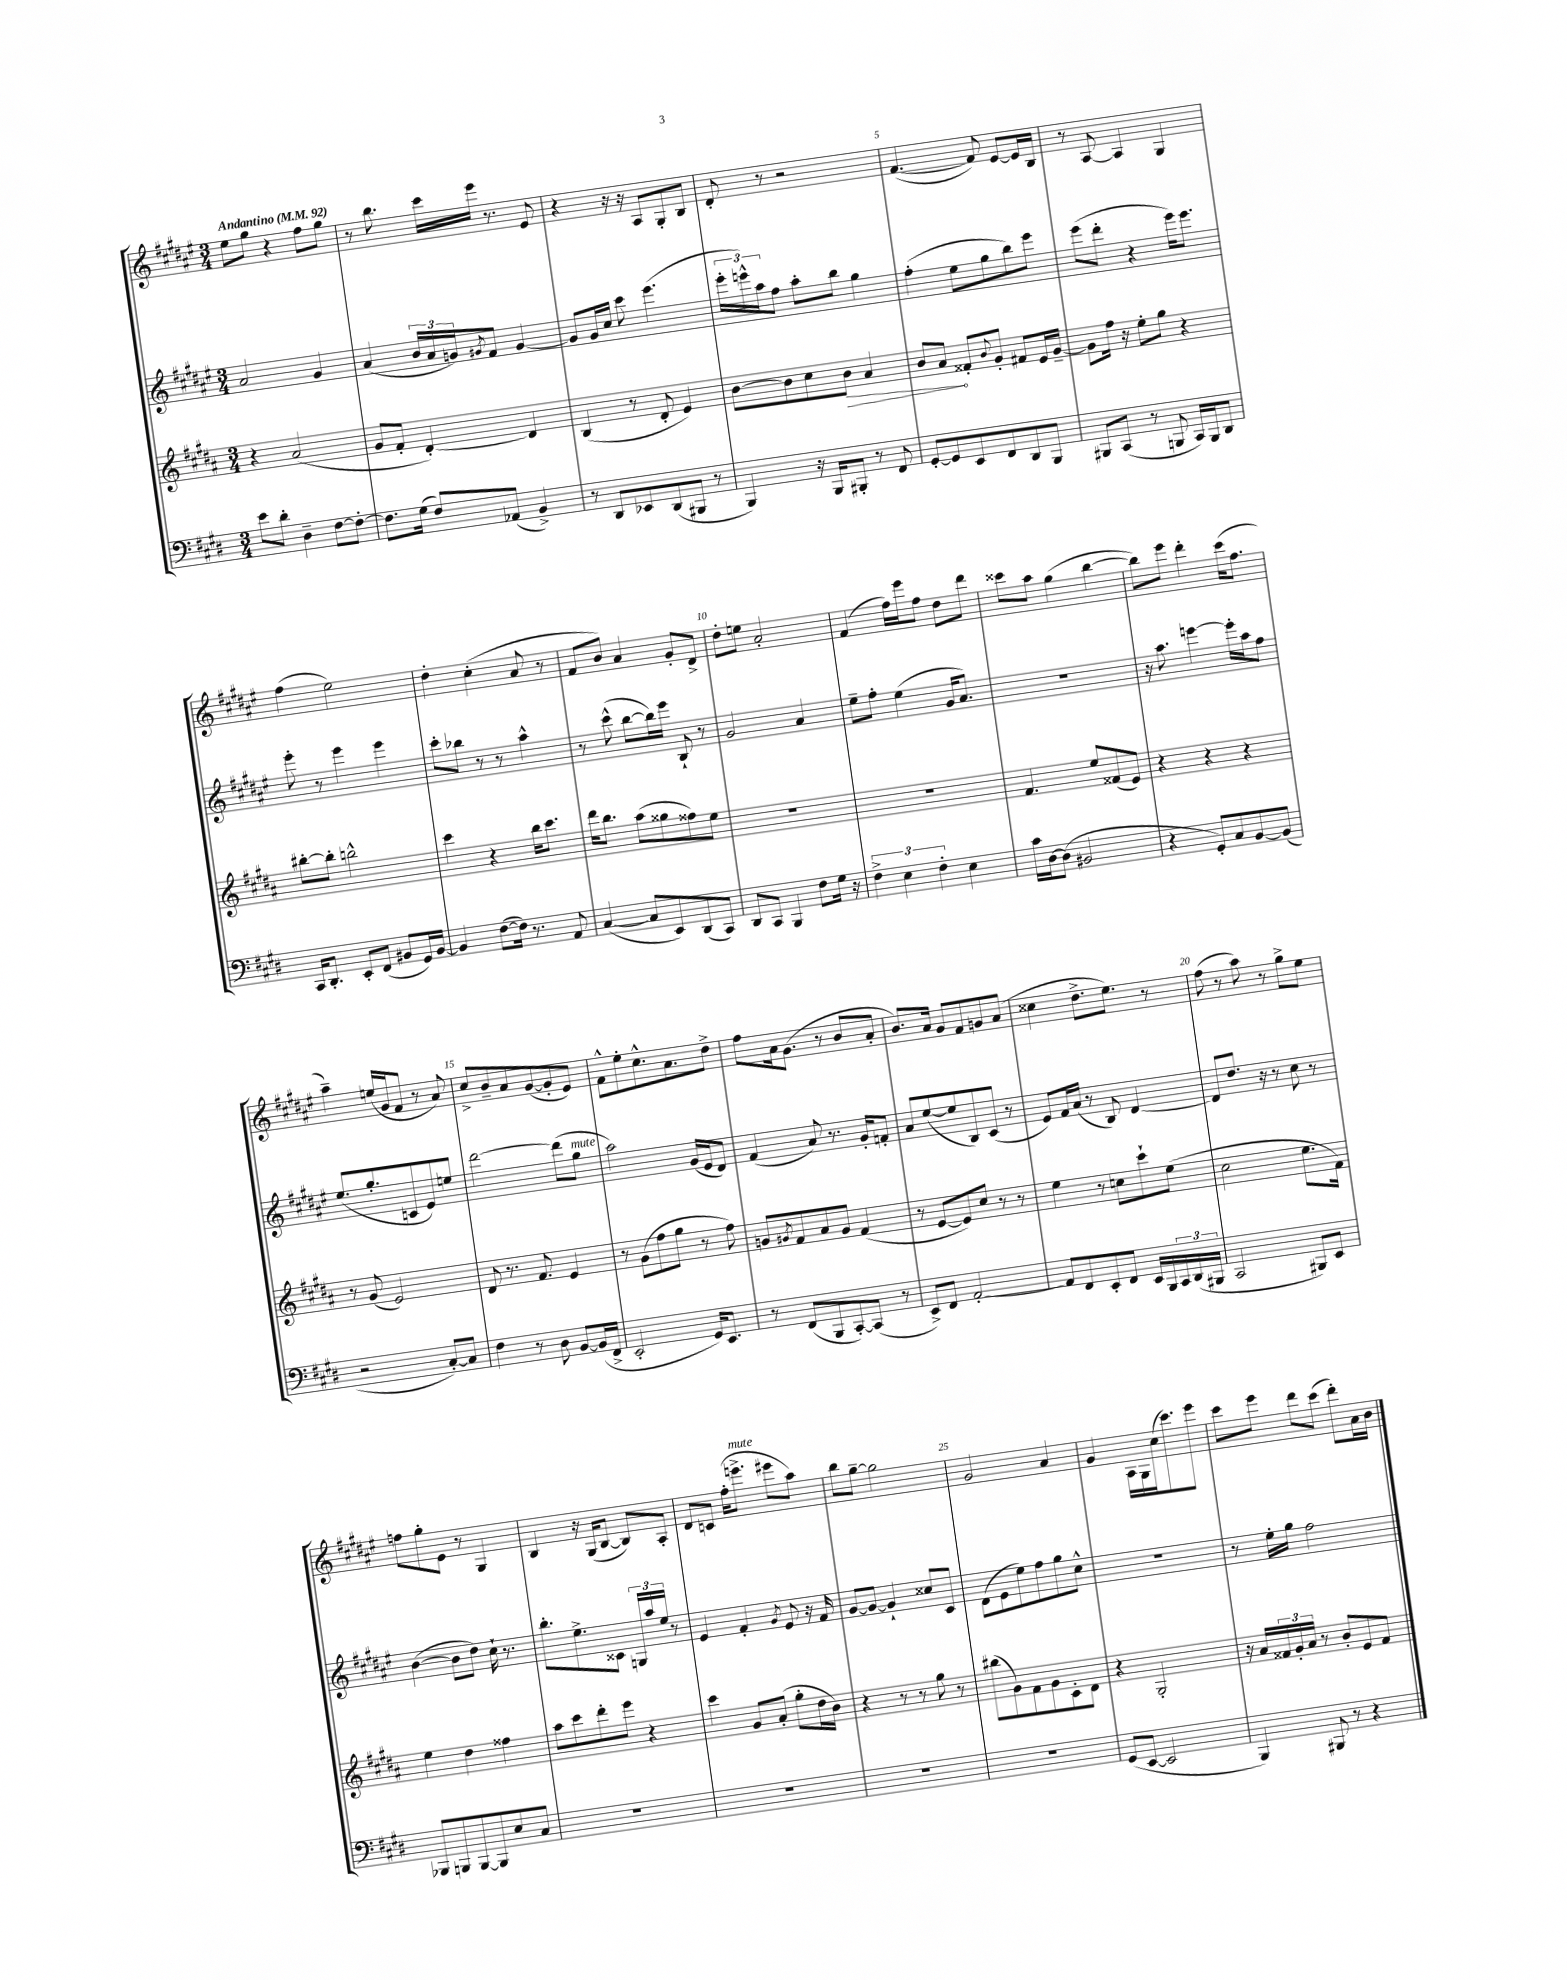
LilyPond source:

<<
\new StaffGroup <<
\new Staff = "s0" {
    \clef treble \key fis \major \numericTimeSignature \time 3/4 \tempo "Andantino" 4 = 92
    eis''8 gis''8 r4 fis''8 gis''8 |
    r8 b''8. cis'''16 eis'''16 r8. eis'8 |
    r4 r16 r16 ais8 gis8-. b8 |
    dis'8-. r8 r2 |
    fis'4.~( fis'8) eis'8~ eis'16 b16 |
    r8 ais8~ ais4 gis4 |
    fis''4( eis''2) |
    dis''4-. cis''4-.( ais'8 r8 |
    fis'8 b'8) ais'4 gis'8-. dis'8-> |
    dis''8-. e''8 ais'2-. |
    fis'4( fis''16) eis'''16 fis''8 dis''8 dis'''8 |
    cisis'''8 ais''8 gis''4( b''4~ |
    b''8) eis'''8 dis'''4-. cis'''16( fis''8. |
    ais''4--) e''16( gis'16 fis'8 r8 ais'8) |
    cis''8-> b'8-- ais'8 gis'8~( gis'8-. eis'8) |
    fis'8-^ eis''8-. cis''8.-^ ais'8. dis''8-> |
    fis''8 ais'16 gis'8.( r8 b'8 ais'8-. |
    b'8.) ais'16 gis'8 fis'8 g'8 ais'8( |
    cisis''4 dis''8.-> eis''8.) r8 |
    fis''8( r8 ais''8) r8 gis''8-> eis''8 |
    f''8 gis''8-. eis'8 r8 gis4 |
    b4 r16 gis16( b8~ b8) ais8-. |
    dis'8 c'8 fis''16-.( e'''8.->^\markup { \italic "mute" } eis'''8 ais''8) |
    b''8 gis''8~-- gis''2 |
    gis'2 ais'4 |
    gis'4 ais16 gis16 cis''16( cis'''8.) eis'''8 |
    cis'''8 eis'''8 dis'''8 cis'''8( dis'''8-.) ais'16 b'16 \bar "|." |
}
\new Staff = "s1" {
    \clef treble \key fis \major \numericTimeSignature \time 3/4
    ais'2 gis'4 |
    ais'4( \tuplet 3/2 { b'16 ais'16 g'16) } \acciaccatura { gis'8 } fis'8 gis'4~ |
    gis'8 gis'16 cis''16 cis'''8 eis'''4.( |
    \tuplet 3/2 { eis'''16-. e'''16-^) ais''16 } fis''8 ais''8-. b''8 gis''4 |
    fis''4-.( eis''8 gis''8 b''8) eis'''8 |
    eis'''8( dis'''8-. r4 eis'''16) eis'''8. |
    eis'''8-. r8 eis'''4 eis'''4 |
    cis'''8-. bes''8 r8 r8 ais''4-^ |
    r8 cis'''8-^( b''8~ b''16) eis'''16 b8-! r8 |
    gis'2 ais'4 |
    eis''8-- fis''8-. eis''4( gis'16 ais'8.) |
    R2. |
    r16 ais''8. e'''4~ e'''16-. ais''16 fis''8 |
    eis''8.( gis''8.-. c'8 eis'8) e''8 |
    dis'''2~ dis'''8( gis''8^\markup { \italic "mute" } |
    ais''2) gis'16( eis'16 dis'8) |
    fis'4( ais'8) r8. gis'16-. f'8-. |
    ais'8 eis''8~( eis''8 b8) cis'8( r8 |
    eis'8) fis'16 ais'16( r8 b8) dis'4~ |
    dis'8 dis''8. r16 r8 cis''8 r8 |
    b'4~( b'8 dis''8) cis''16-! r8. |
    b''8.-. eis''8.-> cisis'8 \tuplet 3/2 { g16 ais''16 eis''16 } r8 |
    eis'4 fis'4-. \acciaccatura { gis'8 } eis'8 r16 fis'16 |
    gis'8~ gis'8~ gis'4-! cisis''8 cis'8 |
    dis'8( eis'8 eis''8) fis''8 gis''8 cis''8-^ |
    R2. |
    r8 eis''16-. gis''16 fis''2 \bar "|." |
}
\new Staff = "s2" {
    \clef treble \key b \major \numericTimeSignature \time 3/4
    r4 ais'2( |
    gis'8 fis'8-. dis'4~-.) dis'4 |
    b4( r8 dis'8-. e'4) |
    b'8~ b'8 cis''8 \once \override Hairpin.circled-tip = ##t b'8\> ais'4 |
    b'8 ais'8\! fisis'8-. \appoggiatura { b'8 } gis'8-. fis'8 e'16 gis'16~-- |
    gis'8 fis''16 r16 e''8-. gis''8 r4 |
    bis''8~-. bis''8-. b''2-^ |
    cis'''4 r4 b''16 cis'''8. |
    dis'''16 b''8. ais''8( gisis''8 fisis''8) e''8 |
    R2. |
    R2. |
    fis'4. e''8 fisis'8( e'8) |
    r4 r4 r4 |
    r8 gis'8( e'2) |
    dis'8 r8. fis'8. e'4 |
    r8 gis'8( fis''8 gis''8 r8 fis''8) |
    g'8 \acciaccatura { gis'8 } fis'8 ais'8 gis'8 fis'4( |
    r8 e'8~ e'8) cis''8 r8 r8 |
    e''4 r8 c''8 cis'''8-! e''8( |
    cis''2 e''8. fis'16) |
    e''4 dis''4 fisis''4 |
    ais''8 cis'''8 dis'''8-. e'''8 r4 |
    cis'''4 gis'8 ais'8-.( gis''8-. dis''16 b'16) |
    r4 r8 r8 gis''8 r8 |
    bis''8( gis'8) fis'8 gis'8 cis'8-. dis'8 |
    r4 gis2-. |
    r16 ais'16 \tuplet 3/2 { fisis'16 gis'16-. ais'16 } r8 b'8-. e'8 fisis'8 \bar "|." |
}
\new Staff = "s3" {
    \clef bass \key e \major \numericTimeSignature \time 3/4
    e'8 dis'8-. dis4-- fis8~ fis8~-. |
    fis8. gis16( fis8) aes,8( b,4->) |
    r8 dis,8 ees,8 dis,8( bis,,8 r8 |
    b,,4) r16 b,,16 bis,,8-. r8 fis,8 |
    gis,8~-. gis,8 e,8 fis,8 dis,8 b,,8 |
    bis,,8 cis,8( r8 b,,8 cis,16) b,,16 dis,8 |
    cis,16 dis,8.-. e,8-. fis,8( bis,8 gis,16) bis,16~ |
    bis,4 fis8~( fis16) r8. a,8 |
    cis4~( cis8 e,8) dis,8( cis,8) |
    dis,8 cis,8 b,,4 fis8 gis16 r16 |
    \tuplet 3/2 { fis4-> e4 fis4-. } e4 |
    cis'16 dis16~ dis8( bis,2 |
    r4 gis,8-.) cis8 b,8~ b,8( |
    r2 cis8~-.) cis8 |
    fis4 r8 dis8 b,8~ b,16( fis,16-> |
    e,2-. gis,16) e,8. |
    r8 fis,8( b,,8 cis,8~-.) cis,8( r8 |
    e,8->) fis,8 a,2~-. |
    a,8 fis,8 e,8-. fis,8 e,16 b,,16 \tuplet 3/2 { cis,16 dis,16( bis,,16 } |
    cis,2 bis,,8) e,8 |
    bes,,8 b,,8 b,,8~ b,,8 e8 cis8 |
    R2. |
    R2. |
    R2. |
    R2. |
    gis,8( e,8~ e,2 |
    b,,4) bis,,8 r8 r4 \bar "|." |
}
>>
>>
\layout { \context { \Score \override BarNumber.break-visibility = ##(#f #t #t) barNumberVisibility = #(every-nth-bar-number-visible 5) } }
